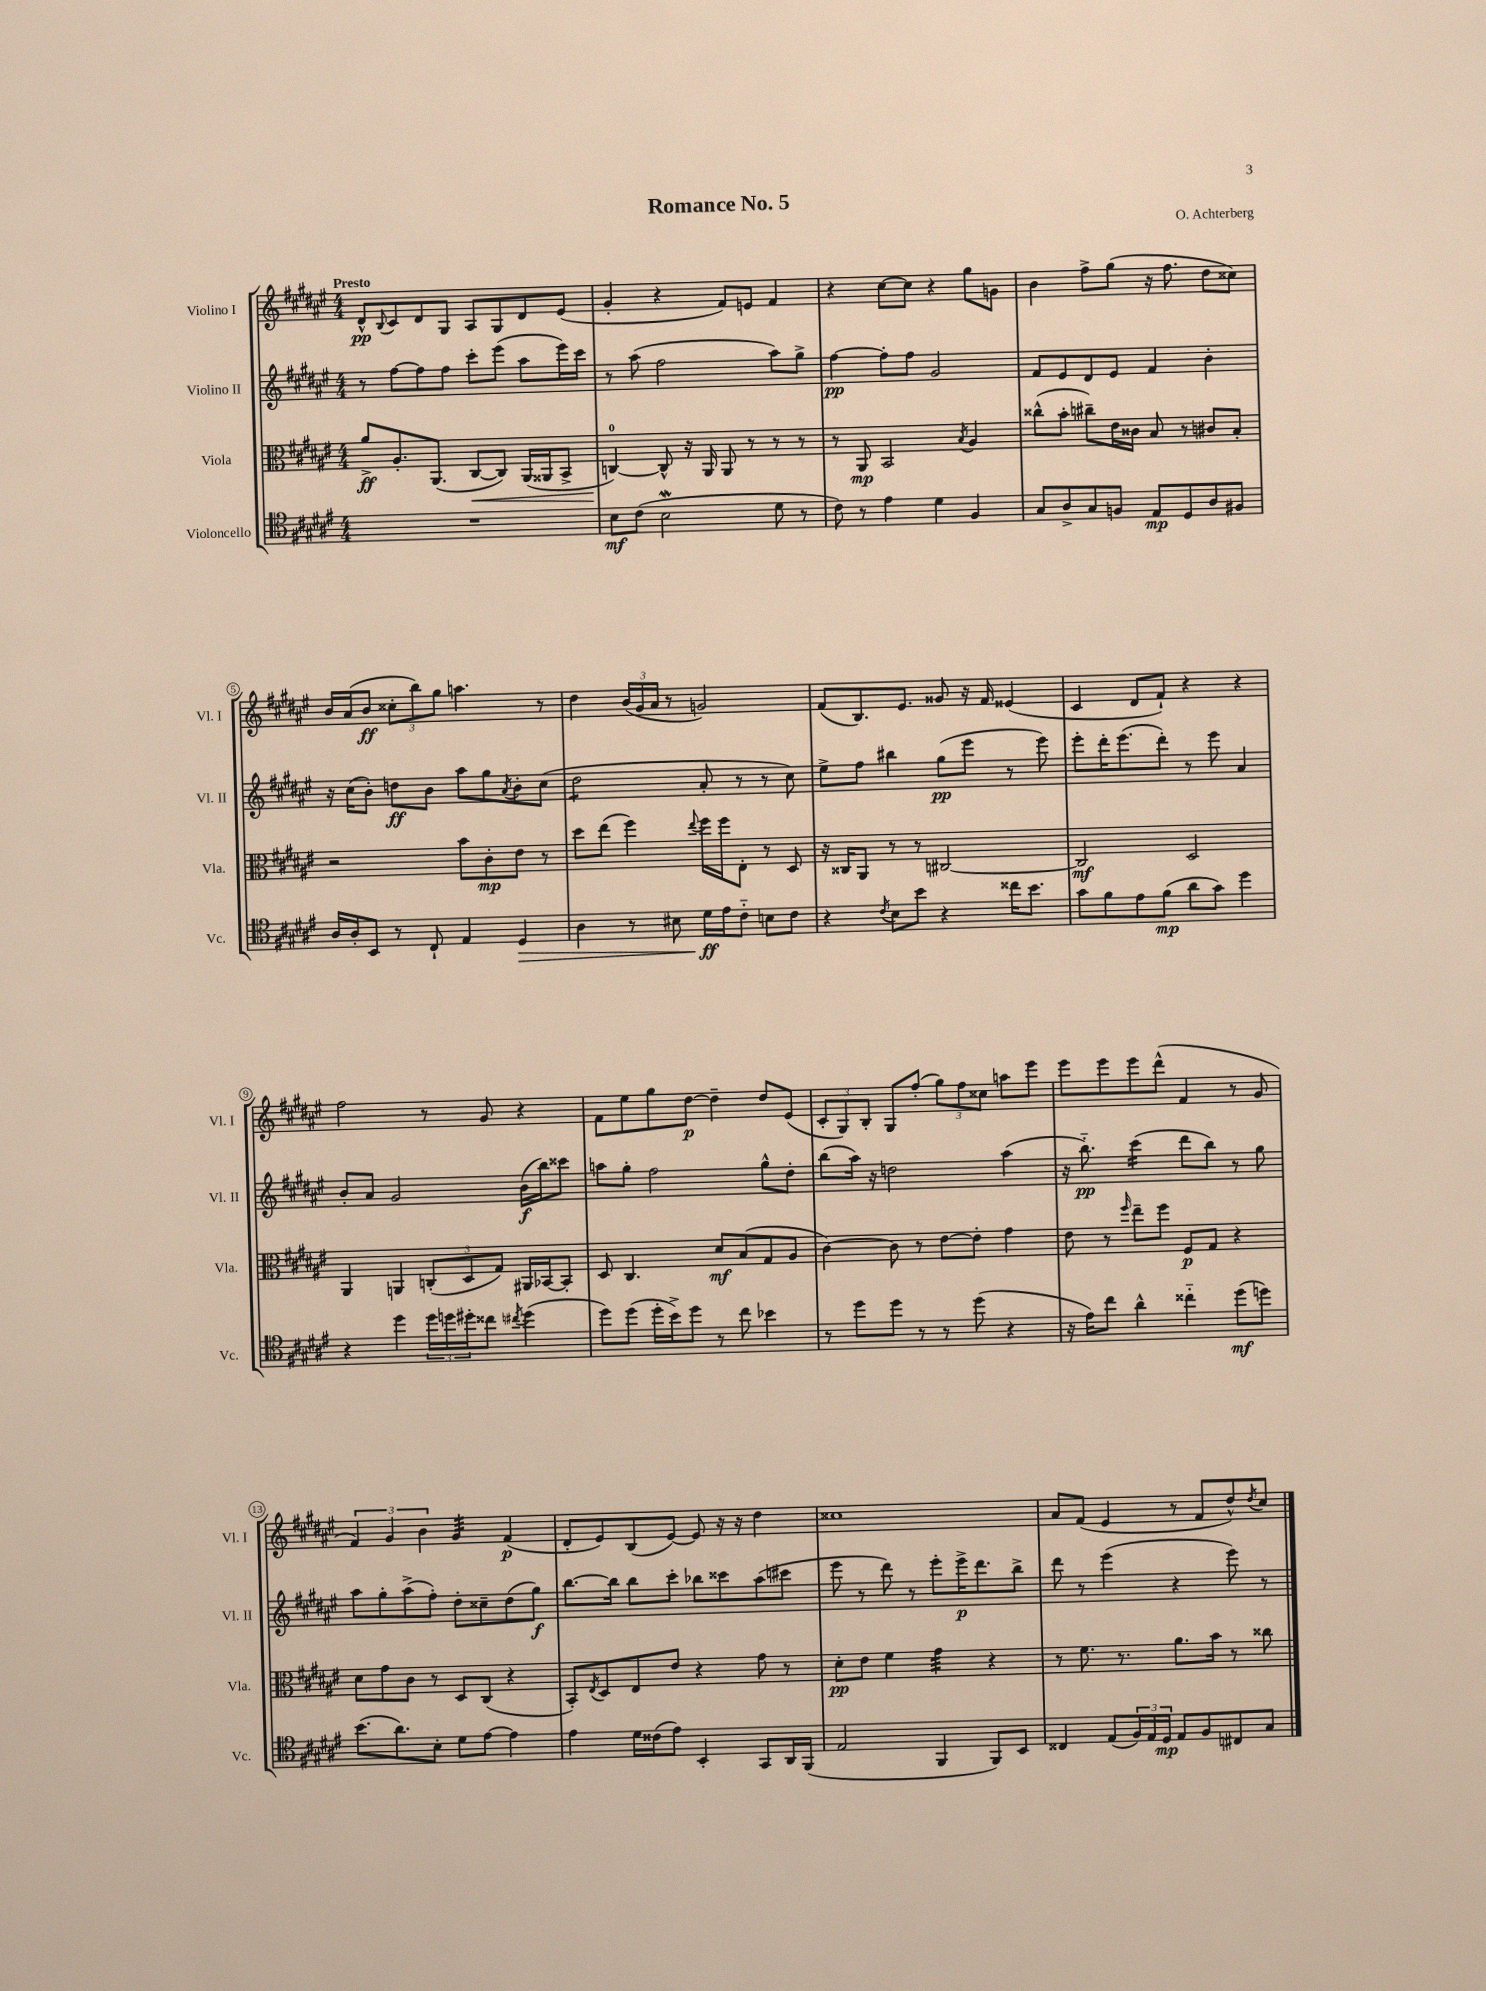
\header { title = "Romance No. 5" composer = "O. Achterberg" }
<<
\new StaffGroup <<
\new Staff = "s0" \with { instrumentName = "Violino I" shortInstrumentName = "Vl. I" } {
    \clef treble \key fis \major \numericTimeSignature \time 4/4 \tempo "Presto"
    dis'8-^\pp \appoggiatura { b8 } cis'8 dis'8 gis8 ais8 gis8 dis'8 eis'8( |
    gis'4-. r4 fis'8) e'8 fis'4 |
    r4 cis''8~ cis''8 r4 gis''8 g'8 |
    b'4 fis''8-> gis''8( r16 fis''8. dis''8 cisis''8) |
    b'16 ais'16( b'8\ff \tuplet 3/2 { cisis''8-. b''8) gis''8 } a''4. r8 |
    dis''4 \tuplet 3/2 { b'16( gis'16 ais'16 } r8 g'2) |
    fis'8( b8.) eis'8. gisis'8 r16 fis'16 eisis'4( |
    cis'4 dis'8 fis'8-!) r4 r4 |
    fis''2 r8 gis'8 r4 |
    fis'8 eis''8 gis''8 dis''8~\p dis''4-- dis''8 eis'8( |
    \tuplet 3/2 { cis'8-. gis8) b8-. } gis8 fis''8-.( \tuplet 3/2 { gis''8) fis''8 cisis''8 } a''8 eis'''8 |
    eis'''8 eis'''8 eis'''8 dis'''8-^( fis'4 r8 gis'8 |
    \tuplet 3/2 { fis'4) gis'4 b'4 } gis'4:32 fis'4\p( |
    dis'8-. eis'8) b8( eis'8~) eis'8 r16 r16 dis''4 |
    cisis''1 |
    ais'8 fis'8( eis'4 r8 fis'8 dis''8-^) \acciaccatura { dis''8 } cis''8 \bar "|." |
}
\new Staff = "s1" \with { instrumentName = "Violino II" shortInstrumentName = "Vl. II" } {
    \clef treble \key fis \major \numericTimeSignature \time 4/4
    r8 fis''8~ fis''8 fis''8 cis'''8-. eis'''8( ais''8 eis'''16) cis'''16 |
    r8 ais''8( fis''2 ais''8) gis''8-> |
    fis''4~\pp fis''8-. fis''8 gis'2 |
    fis'8 eis'8 dis'8 eis'8 fis'4 b'4-. |
    r16 cis''16( b'8-.) d''8\ff b'8 ais''8 gis''8 \acciaccatura { ais'8 } b'8-. cis''8( |
    dis''2:8 ais'8-. r8 r8 cis''8) |
    eis''8-> fis''8 bis''4 gis''8\pp( eis'''8 r8 eis'''8) |
    eis'''8-. dis'''16-. eis'''8.( dis'''8-.) r8 eis'''8 ais'4 |
    b'8-. ais'8 gis'2 b'16\f( b''16) cisis'''8 |
    a''8 gis''8-. fis''2 gis''8-^ dis''8-. |
    b''8( ais''16) r16 d''2 ais''4( |
    r16 b''8.-_\pp) cis'''4:16( dis'''8 b''8) r8 gis''8 |
    ais''8 gis''8-. ais''8->( fis''8-.) dis''8-. cisis''8-- dis''8( gis''8\f) |
    b''8.~ b''16 b''8 cis'''8-. bes''8 cisis'''8 ais''8( cis'''8 |
    eis'''8 r8 dis'''8) r8 eis'''8-. eis'''16->\p dis'''8. b''8-> |
    dis'''8 r8 eis'''4( r4 eis'''8) r8 \bar "|." |
}
\new Staff = "s2" \with { instrumentName = "Viola" shortInstrumentName = "Vla." } {
    \clef alto \key fis \major \numericTimeSignature \time 4/4
    ais'8->\ff ais8.-. ais,8.( cis8~\< cis8) ais,16( aisis,16 b,8-> |
    c4-0~\!) c8-^ r16 ais,16 ais,8 r8 r8 r8 |
    r8 ais,8\mp b,2 \acciaccatura { b8 } ais4 |
    cisis''8-^( b'8-. cis''8--) eis'16 cisis'16 b8 r8 cis'8 b8-. |
    r2 b'8 cis'8-.\mp eis'8 r8 |
    dis''8 eis''8( fis''4) \appoggiatura { eis''8 } fis''16 fis''16 eis8-. r8 dis8 |
    r16 cisis16 ais,8 r8 r8 cis2~ |
    cis2\mf dis2 |
    ais,4 a,4 \tuplet 3/2 { c8-.( dis8 gis8) } ais,16 bes,16~ bes,8-. |
    dis8 cis4. dis'8\mf b8( gis8 ais8 |
    cis'4~) cis'8 r8 eis'8~ eis'8-. gis'4 |
    eis'8 r8 \grace { fis''16 } eis''8-- fis''8 fis8\p gis8 r4 |
    dis'8 gis'8 cis'8 r8 dis8 cis8( r4 |
    b,8-.) \acciaccatura { eis8 } dis8 eis8 eis'8 r4 gis'8 r8 |
    dis'8-.\pp eis'8 fis'4 gis'4:32 r4 |
    r8 fis'8. r8. ais'8. b'16 r8 cisis''8 \bar "|." |
}
\new Staff = "s3" \with { instrumentName = "Violoncello" shortInstrumentName = "Vc." } {
    \clef tenor \key fis \major \numericTimeSignature \time 4/4
    R1 |
    b8\mf cis'8( b2\mordent dis'8 r8 |
    cis'8) r8 eis'4 dis'4 fis4 |
    gis8 ais8-> gis8 f8 eis8\mp dis8 ais8 fis8 |
    ais16 ais16-. b,8 r8 cis8-! eis4 dis4\> |
    ais4 r8 bis8 dis'16\ff\! eis'16 cis'8-_ b8 cis'8 |
    r4 \acciaccatura { cis'8 } b8 b'8 r4 cisis''16 b'8. |
    gis'8 fis'8 eis'8 fis'8\mp( ais'8 gis'8) dis''4 |
    r4 dis''4 \tuplet 3/2 { dis''16 d''16 dis''16-. } cisis''8 \acciaccatura { cis''8 } dis''4( |
    dis''8) dis''8( dis''16-. b'16->) dis''8 r8 cis''8 bes'4 |
    r8 dis''8 dis''8 r8 r8 dis''8( r4 |
    r16 eis'16) cis''8 ais'4-^ cisis''4-_ dis''8\mf( d''8) |
    b'8.( ais'8.) b8-. dis'8 eis'8~ eis'4 |
    eis'4 dis'16 cisis'16( eis'8) b,4-. gis,8 ais,16 fis,16( |
    eis2 fis,4 fis,8) b,8 |
    cisis4 eis8( \tuplet 3/2 { fis16) eis16 dis16\mp } eis8 fis8 cis8 gis8 \bar "|." |
}
>>
>>
\layout { \context { \Score \override BarNumber.stencil = #(make-stencil-circler 0.1 0.3 ly:text-interface::print) } }
